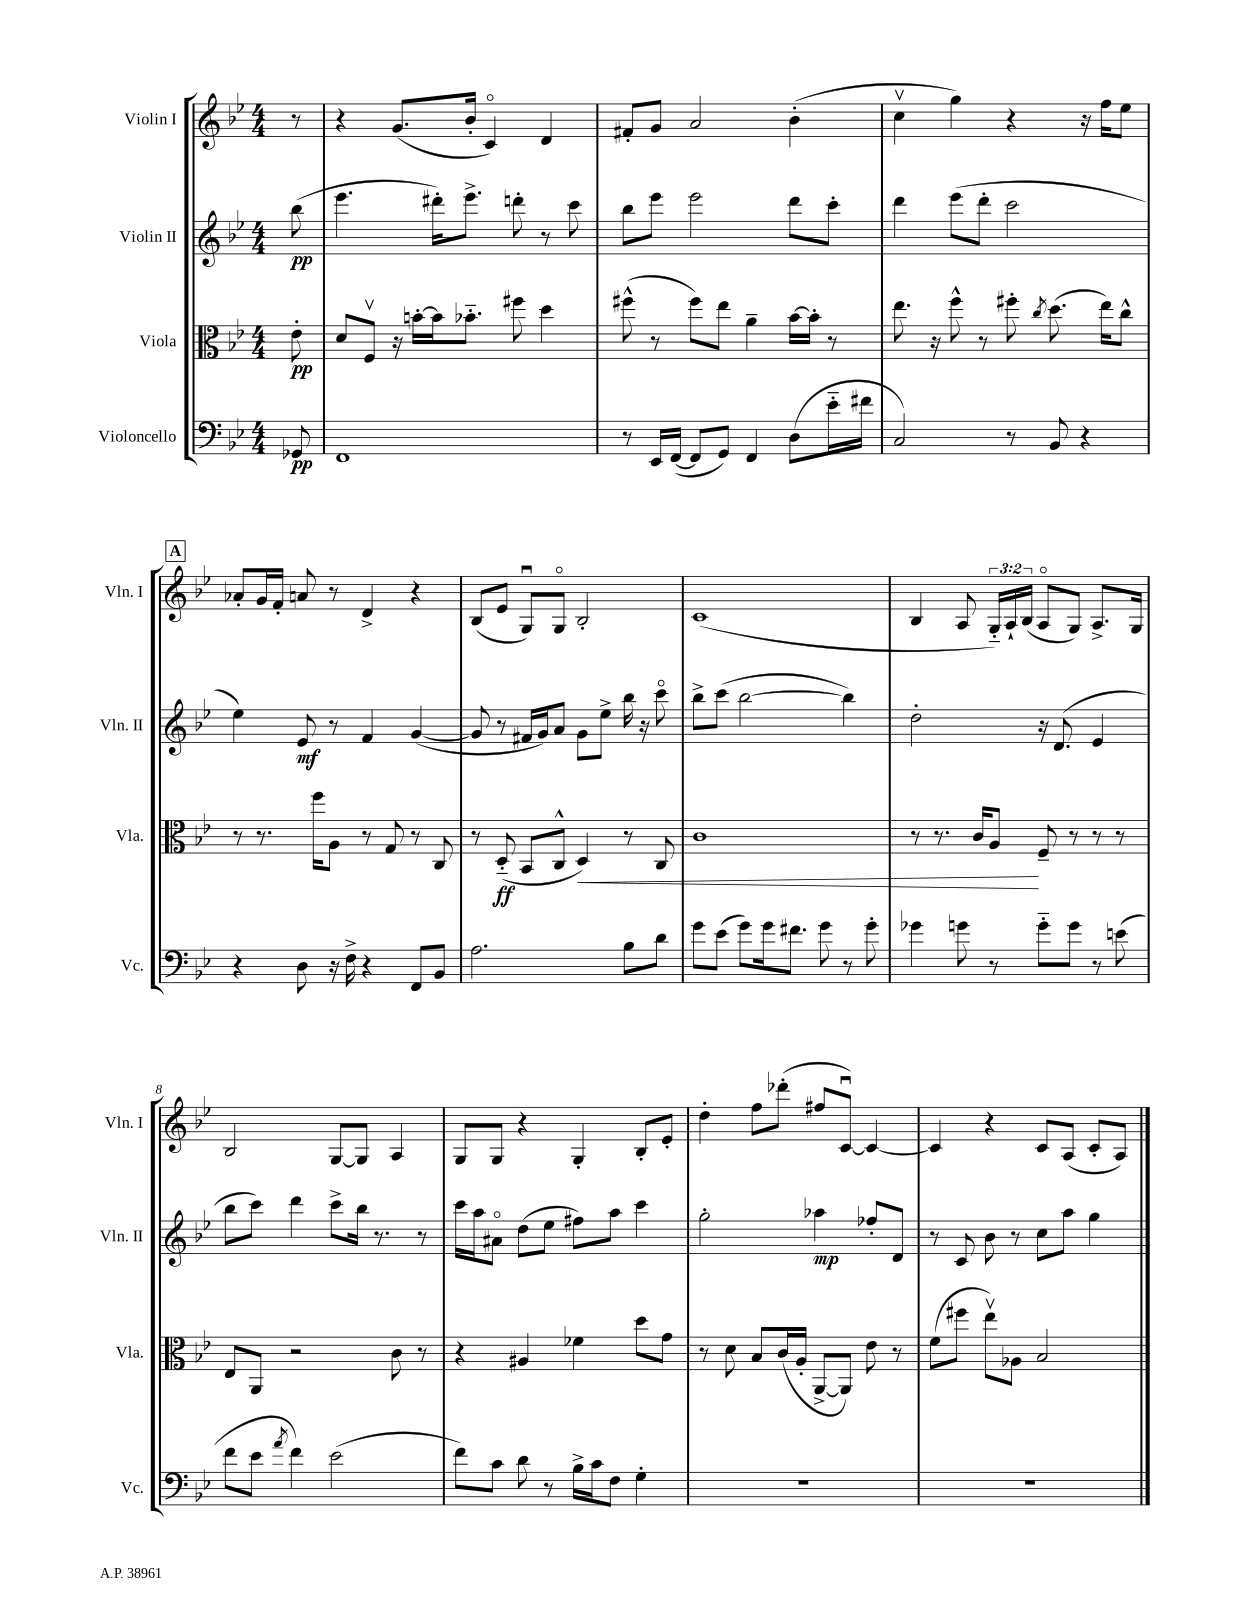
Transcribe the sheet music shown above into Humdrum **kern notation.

**kern	**kern	**kern	**kern
*staff4	*staff3	*staff2	*staff1
*clefF4	*clefC3	*clefG2	*clefG2
*k[b-e-]	*k[b-e-]	*k[b-e-]	*k[b-e-]
*M4/4	*M4/4	*M4/4	*M4/4
8GG-	8e-'	(8bb-	8r
=	=	=	=
1FF	8d	4.eee-	4r
.	8Fv	.	.
.	16r	.	(8.g
.	[16b'	.	.
.	16b]	16ddd#')	.
.	8.b-'~	8.eee-^	16b-'
.	.	.	4co)
.	8ff#	8ddd'	.
.	4dd	8r	4d
.	.	8ccc	.
=	=	=	=
8r	(8ff#^^	8bb-	8f#'
16EE-	8r	8eee-	8g
([16FF	.	.	.
8FF]	8ff#)	2eee-	2a
8GG)	8ee-	.	.
4FF	4a~	.	.
(8D	[16b-	8ddd	(4b-'
.	16b-']	.	.
16e-'~	8r	8ccc'	.
16f#	.	.	.
=	=	=	=
2C)	8.ee-	4ddd	4ccv
.	16r	.	.
.	8ff^^	(8eee-	4gg)
.	8r	8ddd'	.
8r	8ff#'	2ccc	4r
.	8qcc	.	.
8BB-	(8.dd	.	.
4r	.	.	16r
.	16ee-)	.	16ff
.	8cc^^	.	8ee-
=	=	=	=
4r	8r	4ee-)	8a-'
.	8.r	.	16g
.	.	.	16f'
8D	.	8e-	8a
.	16ff	.	.
16r	8A	8r	8r
16F^	.	.	.
4r	8r	4f	4d^
.	8G	.	.
8FF	8r	([4g	4r
8BB-	8C	.	.
=	=	=	=
2.A	8r	8g]	(8B-
.	(8D'~	8r	8e-
.	8BB-	16f#	8Gu)
.	.	16g)	.
.	8C^^	8a	8Go
.	4D)	8g	2B-'
.	.	8ee-^	.
8B-	8r	16bb-	.
.	.	16r	.
8d	8C	8ccco	.
=	=	=	=
8g	1c	8bb-^	(1c
(8e-	.	(8ccc	.
8g)	.	[2bb-	.
16g	.	.	.
8.f#	.	.	.
8g	.	.	.
8r	.	4bb-])	.
8g'	.	.	.
=	=	=	=
4g-	8r	2dd'	4B-
.	8.r	.	.
8g	.	.	8A
.	16c	.	.
8r	8A	.	24G'~)
.	.	.	24A`
.	.	.	(24B-
8g'~	8F~	16r	8Ao
.	.	(8.d	.
8g	8r	.	8G)
8r	8r	4e-	8.A^
(8e	8r	.	.
.	.	.	16G
=	=	=	=
8f	8E-	8bb-	2B-
8e-	8AA	8ccc)	.
8qa	.	.	.
4f)	2r	4ddd	.
(2e-	.	8ccc^	[8G
.	.	16bb-	8G]
.	.	8.r	.
.	8c	.	4A
.	8r	8r	.
=	=	=	=
8f)	4r	16ccc	8G
.	.	16aa	.
8c	.	8a#o	8G
8d	4A#	(8dd	4r
8r	.	8ee-	.
16B-^	4f-	8ff#)	4G'
16c	.	.	.
8F	.	8aa	.
4G'	8dd	4ccc	8B-'
.	8g	.	8e-'
=	=	=	=
1r	8r	2gg'	4dd'
.	8d	.	.
.	8B-	.	8ff
.	(16c	.	(8ddd-'
.	16A'	.	.
.	[8AA^	4aa-	8ff#
.	8AA])	.	[8cu)
.	8e-	8ff-'	4c_
.	8r	8d	.
=	=	=	=
1r	(8f	8r	4c]
.	8ff#	8c	.
.	8ee-v)	8b-	4r
.	8A-	8r	.
.	2B-	8cc	8c
.	.	8aa	(8A
.	.	4gg	8c'
.	.	.	8A)
==	==	==	==
*-	*-	*-	*-
